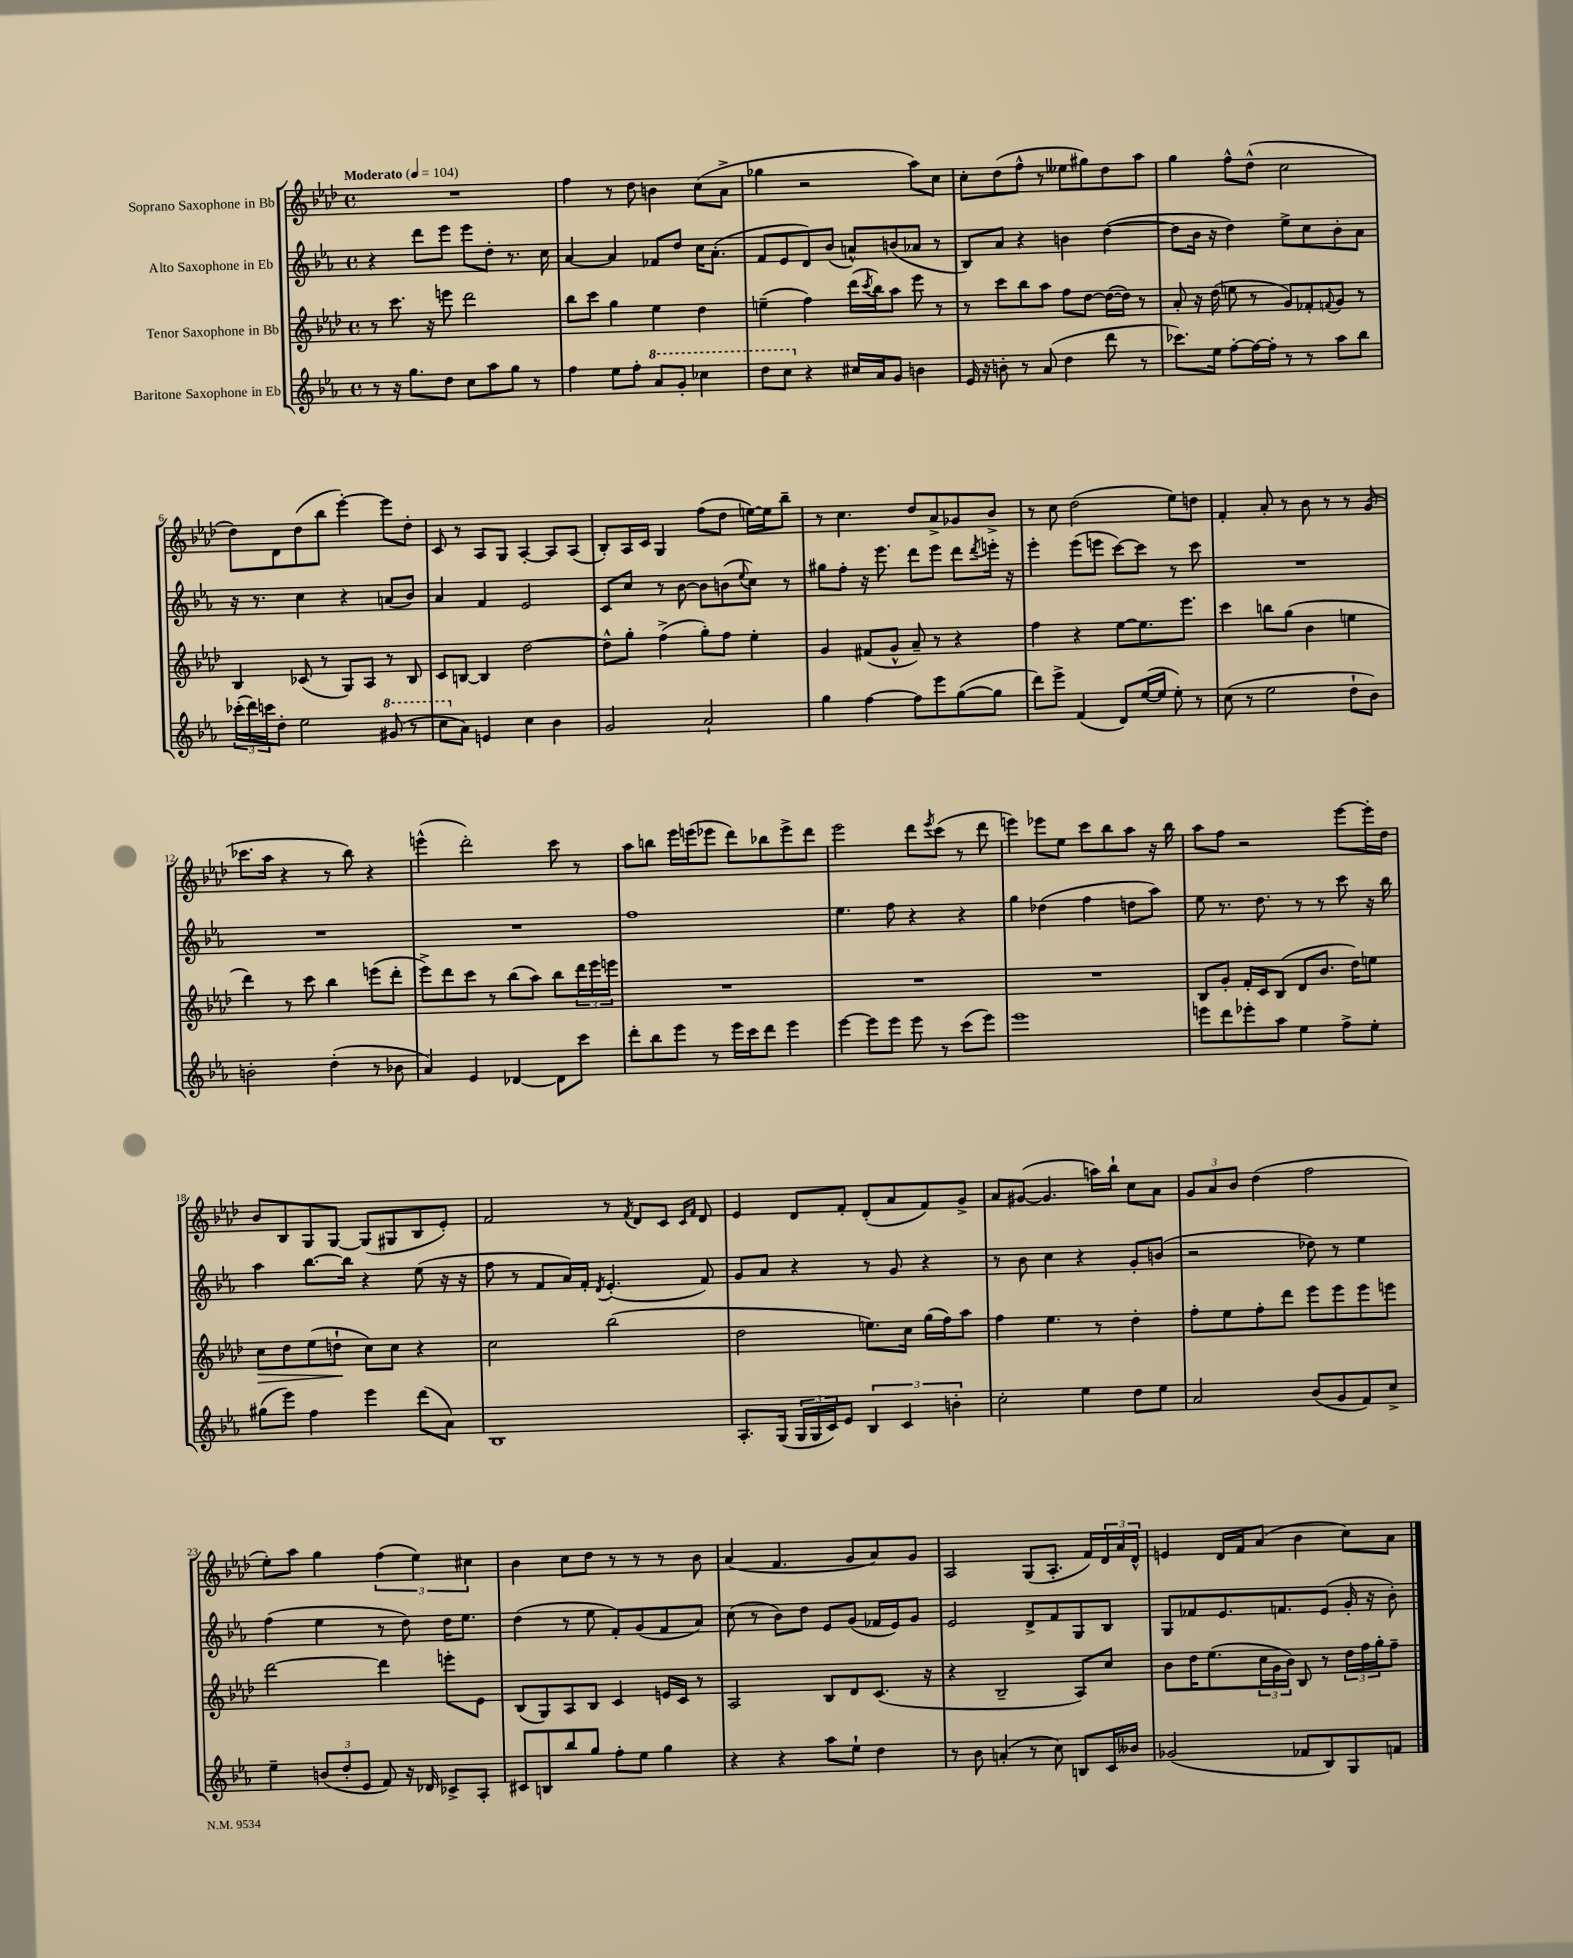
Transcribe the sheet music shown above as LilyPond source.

<<
\new StaffGroup <<
\new Staff = "s0" \with { instrumentName = "Soprano Saxophone in Bb" } {
    \clef treble \key aes \major \defaultTimeSignature \time 4/4 \tempo "Moderato" 4 = 104
    R1 |
    f''4 r8 des''8 b'4 c''8( aes'8-> |
    ges''4 r2 aes''8) c''8 |
    c''8-. des''8( f''8-^ r8 eeses''8 gis''8) des''8 aes''8 |
    g''4 f''8-^ des''8-^( c''2 |
    des''8) des'8 des''8( bes''8 ees'''4~-.) ees'''8 des''8-. |
    c'8 r8 aes8 g8 aes4~-. aes8 aes8( |
    bes8-.) aes16 c'16 g4 f''8( des''8 e''16~) e''16 bes''8-- |
    r8 c''4. des''8 aes'8-> ges'8 bes'8-> |
    r8 c''8 des''2( ees''8) d''8 |
    f'4-. aes'8-. r8 bes'8 r8 r8 g'8( |
    ces'''8. aes''16 r4 r8 bes''8) r4 |
    e'''4-^( des'''2-.) c'''8 r8 |
    aes''8 b''8 ees'''16 e'''16( ees'''8 des'''8) bes''8 ees'''8-> des'''8 |
    ees'''2 des'''8 \acciaccatura { ees'''8 } c'''8( r8 des'''8 |
    e'''4) ees'''8 ees''8 c'''8 bes''8 aes''8 r16 bes''16 |
    aes''8 f''8 r2 ees'''8~ ees'''16-. des''16 |
    bes'8 bes8 g8 g8~ g8( gis8 bes8 ees'8-.) |
    f'2 r8 \acciaccatura { f'8 } des'8 c'8 \grace { c'16 f'16 } des'8 |
    ees'4 des'8 f'8-. des'8-.( aes'8 f'8) g'8-> |
    aes'8 gis'8~( gis'4. a''16) bes''16-! c''8 aes'8 |
    \tuplet 3/2 { g'8 aes'8 bes'8 } des''4( f''2 |
    ees''8-.) aes''8 g''4 \tuplet 3/2 { f''4( ees''4) cis''4 } |
    bes'4 c''8 des''8 r8 r8 r8 bes'8 |
    aes'4( f'4. g'8 aes'8) g'8 |
    aes2 g8( aes8.-. f'16) \tuplet 3/2 { des'16 aes'16 des'16-^ } |
    e'4 des'16 f'16 aes'8( bes'4 c''8) aes'8 \bar "|." |
}
\new Staff = "s1" \with { instrumentName = "Alto Saxophone in Eb" } {
    \clef treble \key ees \major \defaultTimeSignature \time 4/4
    r4 d'''8 ees'''8 ees'''8 d''8-. r8. c''16 |
    aes'4~ aes'4 fes'8 d''8 c''16 aes'8.-.( |
    f'8 ees'8 d'8) bes'8( a'8-^) b'8( aes'8 r8 |
    bes8) aes'8 r4 b'4 d''4~( |
    d''8 bes'16 r16 d''4) ees''8-> c''8 bes'8-. aes'8 |
    r16 r8. c''4 r4 a'8( bes'8) |
    aes'4 f'4 ees'2 |
    c'8 c''8 r8 bes'8~ bes'8 b'8( \appoggiatura { ees''8 } c''8) r8 |
    gis''8 f''8-. r16 ees'''8. d'''8 ees'''8 d'''8 \acciaccatura { d'''8 } e'''16-. r16 |
    ees'''4-. ees'''8( e'''8 c'''8~) c'''8 r8 c'''8 |
    R1 |
    R1 |
    R1 |
    f''1 |
    ees''4. f''8 r4 r4 |
    g''4 des''4( f''4 d''8 aes''8) |
    ees''8 r8. d''8. r8 r8 c'''8 r16 bes''16 |
    aes''4 bes''8.~ bes''16 r4 ees''8( r16 r16 |
    f''8 r8 f'8 aes'16) f'16-. \acciaccatura { d'8 } ees'4.-.( f'8) |
    g'8 aes'8 r4 r8 g'8 r4 |
    r8 bes'8 c''4 r4 g'8-. b'8( |
    r2 des''8) r8 ees''4 |
    f''4( ees''4 r8 d''8) d''16 ees''8. |
    d''4( r8 ees''8 f'8-.) g'8( f'8 aes'8) |
    c''8( r8 bes'8) d''8 ees'8 g'8( fes'16 ees'16) g'8 |
    ees'2 d'8-> f'8 g8 bes8 |
    g8 fes'8 ees'8. f'8. ees'8( g'16-. r16 bes'8-.) \bar "|." |
}
\new Staff = "s2" \with { instrumentName = "Tenor Saxophone in Bb" } {
    \clef treble \key aes \major \defaultTimeSignature \time 4/4
    r8 c'''8. r16 e'''8 des'''2 |
    bes''8 c'''8 g''4 ees''4 des''4 |
    e''4--( f''4) des'''16( \acciaccatura { c'''8 } bes''16) aes''8 ees'''8 r8 |
    r8 c'''8 bes''8 aes''8 f''8 des''8~ des''16~( des''16) r8 |
    aes'8-. r16 des''16( e''8 r8 g'8) fes'8-. \appoggiatura { f'8 } g'8 r8 |
    bes4 ces'8( r8 g8) aes8 r8 bes8 |
    c'8 b8~ b4 des''2~ |
    des''8-^ g''8-. f''4->( g''8-.) f''8 ees''4-. |
    g'4 fis'8( g'8-^ aes'8--) r8 r4 |
    f''4 r4 ees''8~ ees''8. ees'''8. |
    c'''4 b''8 g''8( bes'4 e''4 |
    des'''4) r8 c'''8 bes''4 e'''8( des'''8-. |
    ees'''8->) des'''8 c'''8 r8 bes''8( aes''8) bes''8 \tuplet 3/2 { des'''16 ees'''16 e'''16 } |
    R1 |
    R1 |
    R1 |
    bes8 g'8-. f'16-. c'16 bes8( des'8 bes'8. des''16) e''8 |
    c''8\> des''8 ees''8( d''8-!\! c''8) c''8 r4 |
    c''2 bes''2( |
    des''2 e''8.) c''16 g''16( f''16) aes''8 |
    f''4 ees''4. r8 des''4-. |
    f''8-. ees''8 f''8-. des'''8 ees'''8 ees'''8 ees'''8 e'''8 |
    des'''2~ des'''4 e'''8-. ees'8 |
    bes8( g8) aes8 bes8 c'4 e'16 c'16 r8 |
    aes2 bes8 des'8 c'8.( r16 |
    r4 bes2-- aes8) c''8 |
    bes'8 des''16 ees''8.( \tuplet 3/2 { c''16 g'16 bes'16) } bes8 r8 \tuplet 3/2 { des''16 f''16 g''16-. } f''8-- \bar "|." |
}
\new Staff = "s3" \with { instrumentName = "Baritone Saxophone in Eb" } {
    \clef treble \key ees \major \defaultTimeSignature \time 4/4
    r8 r16 g''8. d''8 c''8 aes''8 g''8 r8 |
    f''4 ees''8 f''8-. \ottava #1 aes''8 g''8-. ces'''4 |
    d'''8 c'''8 \ottava #0 r4 cis''16 aes'16 g'8 b'4 |
    ees'16 r16 b'8-. r8 aes'8( d''4 d'''8 r8 |
    ces'''8.) ees''16 f''8~-. f''16~ f''16-. r8 r8 aes''8 bes''8 |
    \tuplet 3/2 { ces'''16-.( d'''16) c'''16 } d''8-. ees''2 \ottava #1 gis''8( r8 |
    c'''8 \ottava #0 aes'8) e'4 c''4 bes'4 |
    g'2 aes'2-! |
    g''4 f''4~ f''8 ees'''8 g''8~( g''8 |
    d'''8) ees'''8-> f'4( d'8) ees''16~( ees''16 ees''8-.) r8 |
    c''8( r8 ees''2 d''8-! bes'8) |
    b'2-. d''4-.( r8 bes'8 |
    aes'4) ees'4 des'4~ des'8 c'''8 |
    d'''8-. bes''8 ees'''8 r8 ees'''16 c'''16 d'''8 ees'''4 |
    ees'''4~ ees'''8 ees'''8 ees'''8 r8 c'''8( ees'''8) |
    ees'''1 |
    e'''8 d'''8 ees'''8-. aes''8 ees''4 f''8-> ees''8-. |
    gis''8( ees'''8) f''4 ees'''4 d'''8( aes'8) |
    bes1 |
    aes8.-. g16( \tuplet 3/2 { g16 g16 c'16) } ees'8 \tuplet 3/2 { bes4 c'4 b'4-. } |
    c''2-. ees''4 d''8 ees''8 |
    aes'2 bes'8( g'8 f'8) c''8-> |
    ees''4-- \tuplet 3/2 { b'8( d''8-. ees'8 } f'8) r16 des'16 ces'8-> aes8-. |
    cis'8 b8 bes''8 g''8 f''8-. ees''8 g''4 |
    r4 r4 aes''8 ees''8-! d''4 |
    r8 bes'8 a'4-.( r8 c''8) b8 c'16 beses'16 |
    ges'2( fes'8 bes8) g8 f'8 \bar "|." |
}
>>
>>
